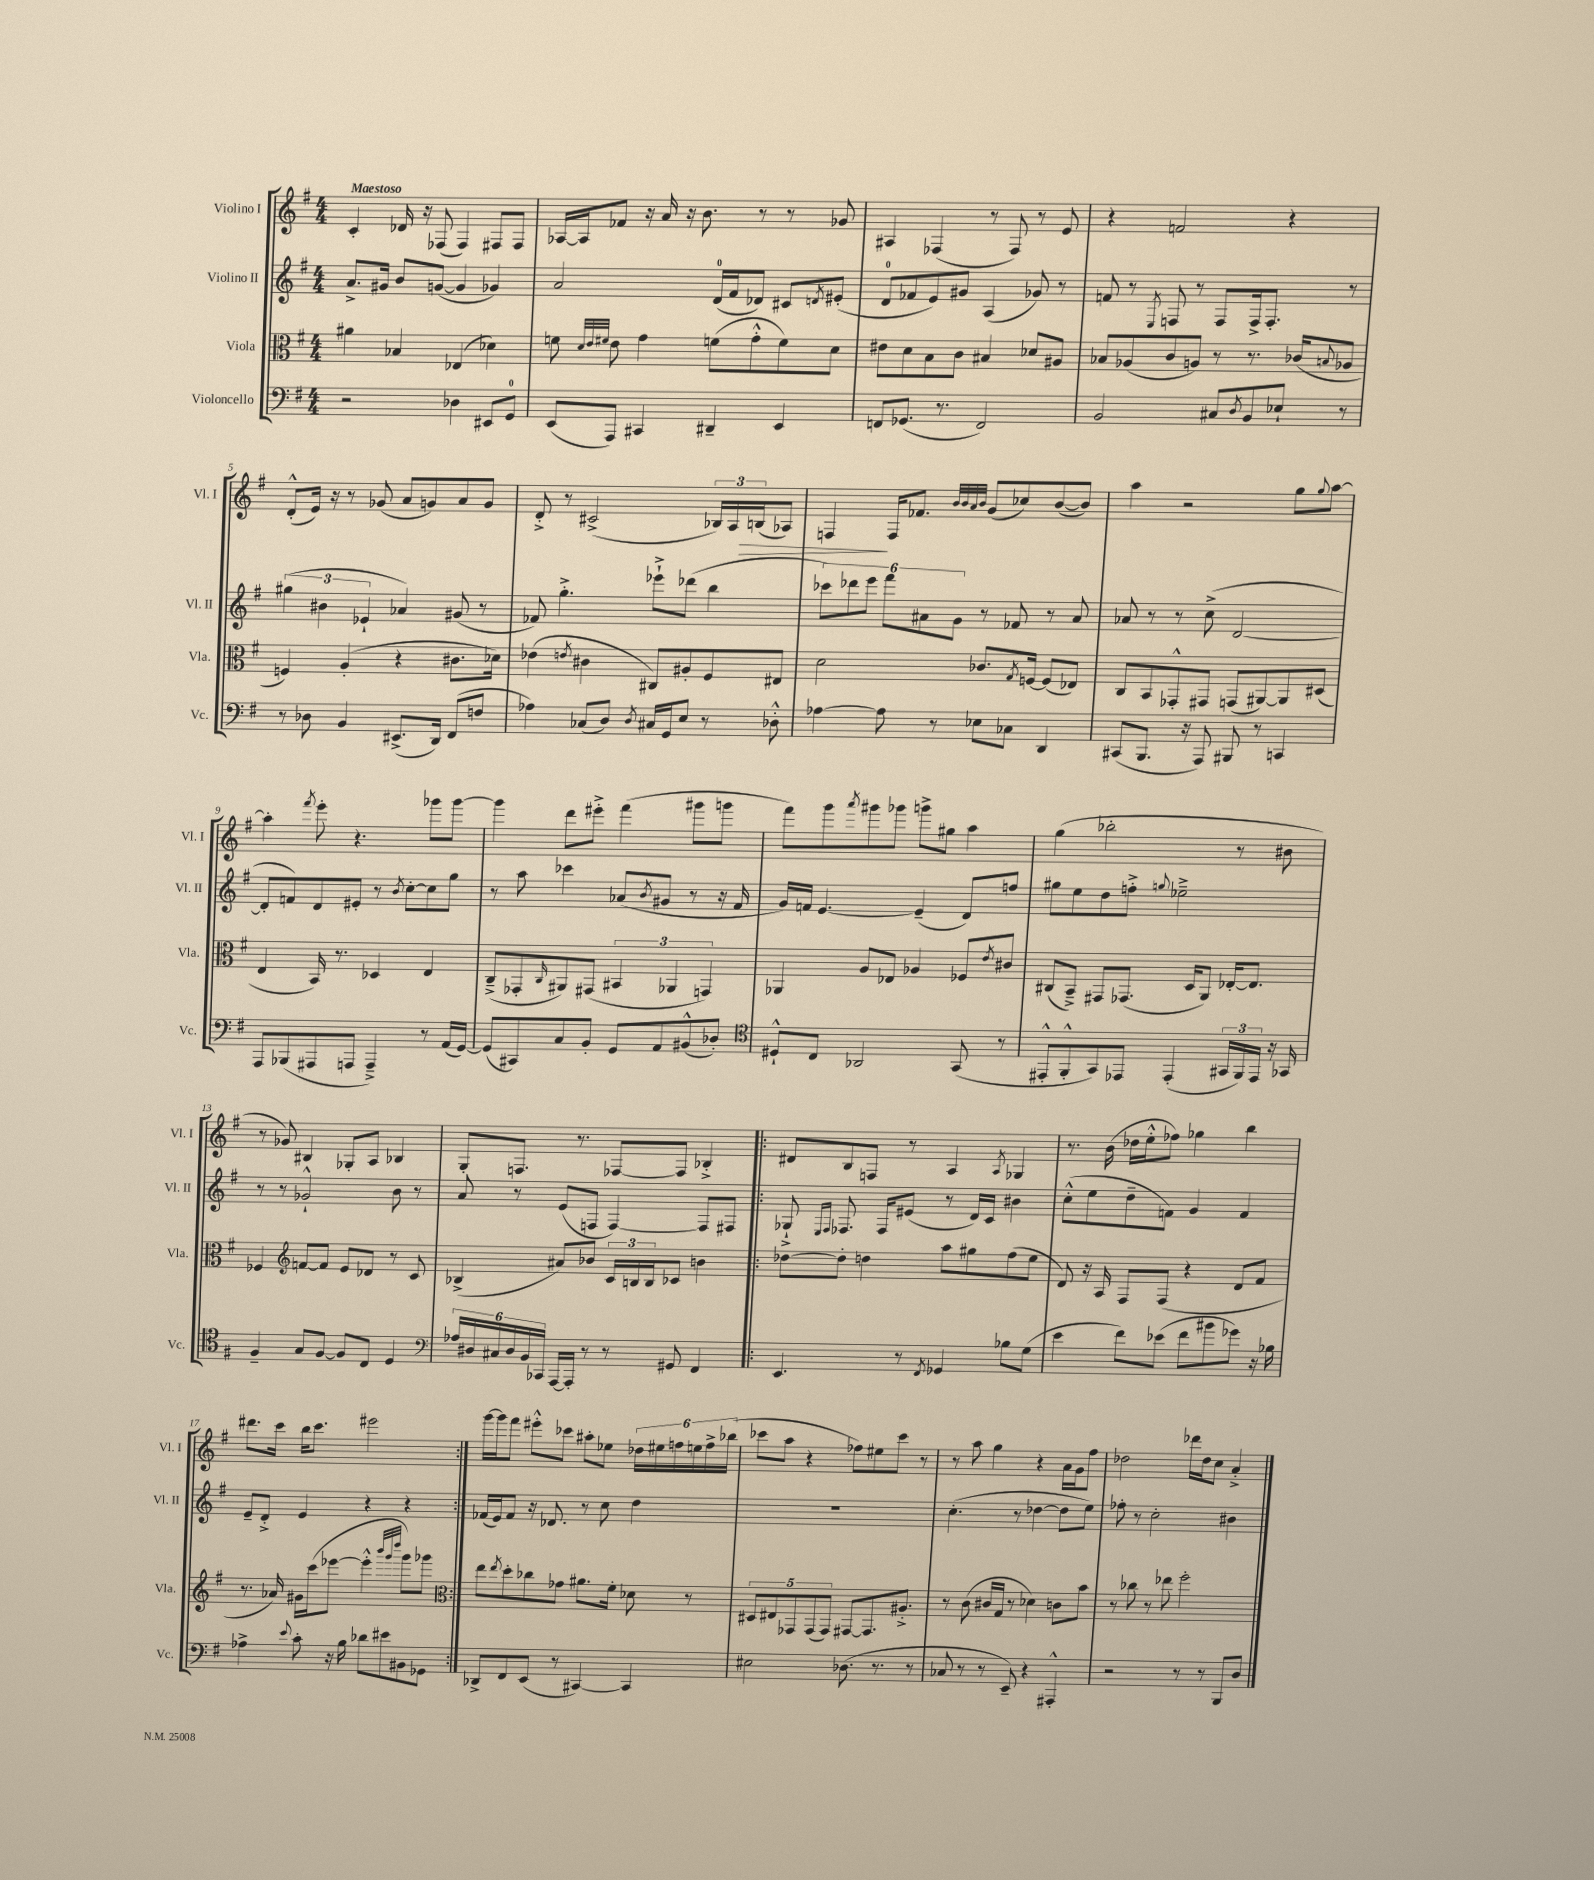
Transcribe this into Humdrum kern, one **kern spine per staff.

**kern	**kern	**kern	**kern	**dynam
*part4	*part3	*part2	*part1	*part1
*staff4	*staff3	*staff2	*staff1	*staff1
*I"Violoncello	*I"Viola	*I"Violino II	*I"Violino I	*
*I'Vc.	*I'Vla.	*I'Vl. II	*I'Vl. I	*
*clefF4	*clefC3	*clefG2	*clefG2	*
*k[f#]	*k[f#]	*k[f#]	*k[f#]	*
*M4/4	*M4/4	*M4/4	*M4/4	*
=1	=1	=1	=1	=1
!	!	!	!LO:TX:a:B:t=Maestoso	!
2r	4a#X\	8.a^/L	4c'/	.
.	.	16g#X/Jk	.	.
.	4B-X/	8b/L	16d-X/	.
.	.	.	16r	.
.	.	([8gn/J	(8F-X/	.
4D-X\	(4E-X/	4g/]	4F-/)	.
8EE#X/L	4d-X\)	4g-X/)	8F#X/L	.
8GG/J	.	.	8F#/J	.
=2	=2	=2	=2	=2
(8EE/L	8fn\	2a/	[16A-X/LL	.
.	.	.	16A-/J]	.
.	32qqd/LLL	.	.	.
.	32qqe/	.	.	.
.	32qqf#X/JJJ	.	.	.
8AAA/J)	8e\	.	8f-X/J	.
4CC#X/	4g\	.	16r	.
.	.	.	16a/	.
.	.	.	16r	.
.	.	.	8.b\	.
4DD#X~/	(8fn\L	(16d/LL	.	.
.	.	16f#/J	.	.
.	8g'^^\	8d-X/J)	8r	.
4EE/	8f\)	8c#X/L	8r	.
.	.	8qdn/	.	.
.	8d\J	(8e#X'/J	8g-X/	.
=3	=3	=3	=3	=3
8FFn/L	8e#X\L	8d/L	4A#X/	.
(8.GG-X/J	8d\	8f-X/	.	.
.	8B\	8e/)	(4F-X/	.
8.r	.	.	.	.
.	8c\J	8g#X/J	.	.
2FF/)	4B#X/	(4A/	8r	.
.	.	.	8F-/)	.
.	8d-X/L	8g-X/)	8r	.
.	8A#X/J	8r	8e/	.
=4	=4	=4	=4	=4
2BB/	8B-X/L	8fn/	4r	.
.	(8A-X/	8r	.	.
.	.	8qE/	.	.
.	8c/	8Fn/	2fn/	.
.	8An/J)	8r	.	.
8C#X/L	8r	8F/L	.	.
8qD/	.	.	.	.
8BB/	8.r	16F^/k	.	.
.	.	8.F'/J	.	.
8E-X`/J	.	.	4r	.
.	(16c-X/KL	.	.	.
.	8qqBn/	.	.	.
8r	8A-X/J	8r	.	.
!!LO:LB:g=z
=5	=5	=5	=5	=5
8r	4Fn/)	(6gg#X\	(8d'^^/L	.
8D-X\	.	.	16e/Jk)	.
.	.	6b#X\	.	.
.	.	.	16r	.
4BB/	(4A'/	.	8r	.
.	.	6e-X`/	.	.
.	.	.	(8g-X/	.
(8.EE#X^/L	4r	4a-X/)	8a/L	.
.	.	.	8gn/)	.
16DD/Jk)	.	.	.	.
(8FF#/L	8.c#X\L	(8g#X/	8a/	.
8Fn/J	.	8r	8g/J	.
.	16d-X\Jk)	.	.	.
=6	=6	=6	=6	=6
4A-X\)	(4e-X\	8f-X/)	8d'^/	.
.	.	4.gg'^\	8r	.
.	8qen/	.	.	.
(8C-X/L	4c#X\	.	(2c#X^/	.
8D/J)	.	.	.	.
8qD/	.	.	.	.
16C#X/LL	8C#X/L)	8eee-X`^\L	.	.
16GG/J	.	.	.	.
8E/J	8A#X'/	(8ddd-X\J	.	.
8r	8F#/	4bb\	24B-X/LL)	.
.	.	.	24A/	.
!	!	!	!	!LO:HP:b
.	.	.	(24Bn/J	>
8D-X'^^\	8E#X/J	.	8A-X/J)	.
=7	=7	=7	=7	=7
[4A-X\	2d\	12ccc-X\L)	4Fn/	.
.	.	12ddd-X\	.	.
.	.	12eee\J	.	.
8A-\]	.	12fff#\L	16F/KL	]
.	.	.	8.f-X/J	.
.	.	12a#X\	.	.
8r	.	.	.	.
.	.	12g\J	.	.
.	.	.	32qqb/LLL	.
.	.	.	32qqb/	.
.	.	.	32qqa/	.
.	.	.	32qqb/JJJ	.
8E-X\L	8.c-X/L	8r	(8g/L	.
8C-X\J	.	8f-X/	8cc-X/)	.
.	8qG/	.	.	.
.	[16Fn/Jk	.	.	.
4DD/	(8F/L]	8r	([8b/	.
.	8E-X/J)	8a#/	8b/J])	.
=8	=8	=8	=8	=8
(8CC#X/L	8C/L	8a-X/	4aa\	.
8.BBB/J	8BB/	8r	.	.
.	8GG-X'^^/	8r	2r	.
16r	.	.	.	.
8AAA/)	8GG#X/J	(8cc^\	.	.
8BBB#X/	(8GGn/L	[2d/	.	.
8r	[8AA#X/)	.	.	.
4CCn/	8AA#/]	.	8gg\L	.
.	.	.	8qqgg/	.
.	(8D#X/J	.	[8aa\J	.
!!LO:LB:g=z
=9	=9	=9	=9	=9
8AAA/L	4E/	8d'/L]	4aa'\]	.
(8BBB-X/	.	8fn/)	.	.
.	.	.	8qfff#/	.
8AAA#X/	16BB/)	8d/	8eee'\	.
.	8.r	.	.	.
8AAAn/J	.	8e#X'/J	4.r	.
4AAA~^/)	4D-X/	8r	.	.
.	.	8qb/	.	.
.	.	[8cc'\L	.	.
8r	4E/	8cc\]	8ggg-X\L	.
(16AA/LL	.	8gg\J	[8ggg-\J	.
[16GG/JJ)	.	.	.	.
=10	=10	=10	=10	=10
(8GG/L]	(8C~^/L	8r	4ggg-\]	.
8CC#X/)	8GG-X'/	8aa\	.	.
.	16qqC/	.	.	.
8C/	8AA#X/)	4ccc-X\	8ddd\L	.
8BB'/J	(8GG#X/J	.	8eee#X'^\J	.
8GG/L	6BB#X/	(8a-X/L	(4fff#\	.
.	.	8qb/	.	.
8AA/	.	8g#X/J	.	.
.	6AA-X/	.	.	.
(8BB#X^^/	.	8r	8ggg#X\L	.
.	6GGn/)	.	.	.
8D-X'/J)	.	16r	8gggn\J	.
.	.	16f#/	.	.
=11	=11	=11	=11	=11
*clefC4	*	*	*	*
8D#X`^^/L	4AA-X/	16g/LL)	8fff#\L)	.
.	.	16fn/JJ	.	.
8C/J	.	[4.e/	8ggg\	.
.	.	.	8qaaa/	.
2AA-X/	8A/L	.	8ggg#X\	.
.	8E-X/J	.	8ggg-X\J	.
.	4A-X/	(4e~/]	8gggn^\L	.
.	.	.	8gg#X\J	.
(8GG/	8F-X/L	8d/L)	4aa\	.
.	8qe/	.	.	.
8r	8c#X/J	8ffn/J	.	.
=12	=12	=12	=12	=12
8EE#X'^^/L	(8C#X/L	8gg#X\L	(4gg\	.
8FF#'^^/	8BB~^/J)	8ee\	.	.
8GG/)	8GG#X/L	8dd\	2bb-X'\	.
8EE-X/J	(8.GG-X/J	8ffn'^\J	.	.
.	.	8qqggn/	.	.
(4EE-'/	.	2ee-X~^\	.	.
.	16D/KL	.	.	.
.	8AA/J)	.	.	.
24GG#X/LL	[16E-X'/KL	.	8r	.
24FF#/)	.	.	.	.
.	8.E-/J]	.	.	.
24EE-/JJ	.	.	.	.
16r	.	.	8b#X\	.
16GG-X/	.	.	.	.
!!LO:LB:g=z
=13	=13	=13	=13	=13
4F#~/	4F-X/	8r	8r	.
.	.	8r	8g-X/)	.
*	*clefG2	*	*	*
8G/L	[8fn/L	2g-X`^^/	4B#X/	.
[8F#/J	8f/J]	.	.	.
8F#/L]	8e/L	.	8G-X'/L	.
8C/J	8d-X/J	.	8A/J	.
4D/	8r	8b\	4B-X/	.
.	8c/	8r	.	.
=14	=14	=14	=14	=14
*clefF4	*	*	*	*
24A-X/LL	(4B-X^/	8a/	8G'/L	.
24D#X/	.	.	.	.
24C#X/	.	.	.	.
24D#/	.	8r	8.Fn/J	.
24BB/	.	.	.	.
24CC-X/JJ	.	.	.	.
[16AAA/LL	8a#X/L)	(8e/L	.	.
16AAA'/JJ]	.	.	8.r	.
8r	8b-X/J	8Fn/J	.	.
8r	24c/LL	[4F/)	[8F-X/L	.
.	24Bn/	.	.	.
.	24B/J	.	.	.
8GG#X/	8c-X/J	.	8F-/J]	.
4FF#/	4bn\	8F/L]	4B-X'^/	.
.	.	8F#X/J	.	.
=15!|:	=15!|:	=15!|:	=15!|:	=15!|:
4.EE/	[8dd-X\L	8G-X`^/	8d#X/L	.
.	.	16qqE/LL	.	.
.	.	16qqF#/JJ	.	.
.	8dd-'\J]	8.F-X/	8B/	.
.	4ddn\	.	8Fn/J	.
.	.	16F-/KL	.	.
8r	.	(8e#X/J	8r	.
8qFF#/	.	.	.	.
4GG-X/	8aa\L	8r	4A/	.
.	8gg#X\	16d/LL)	.	.
.	.	16c/JJ	.	.
.	.	.	8qA/	.
8B-X\L	(8ff#\	4b#X\	4G-X/	.
(8G\J	8ee\J	.	.	.
=16	=16	=16	=16	=16
4e\	8d/)	(8cc'^^\L	8.r	.
.	16r	8ee\	.	.
.	16A/	.	(16b\	.
8f#\L)	8F#/L	8dd~\	16dd-X\LL	.
.	.	.	16ee'^^\J	.
(8e-X\J	(8F#/J	8fn\J)	8ff-X\J)	.
8f#\L	4r	4g/	4gg-X\	.
8b#X\	.	.	.	.
8g-X\J)	8d/L	4f/	4bb\	.
16r	8f#/J	.	.	.
16B-X\	.	.	.	.
!!LO:LB:g=z
=17	=17	=17	=17	=17
4A-X^\	8.r	8e~/L	8.ddd#X\L	.
.	.	8d'^/J	.	.
.	16a-X/)	.	16ccc\Jk	.
8qqe/	.	.	.	.
8c'\	16g#X\LL	4e/	16bb\KL	.
.	(16ccc\J	.	8.ccc\J	.
16r	[8eee-X\J	.	.	.
16B\	.	.	.	.
8d-X\L	4eee-'^^\]	4r	2eee#X\	.
8e#X\	.	.	.	.
.	32qqbbb/LLL	.	.	.
.	32qqggg/	.	.	.
.	32qqdddd/JJJ	.	.	.
8BB#X\	8ggg\L)	4r	.	.
8GG-X\J	8ggg-X\J	.	.	.
=18:|!	=18:|!	=18:|!	=18:|!	=18:|!
*	*clefC3	*	*	*
8DD-X^/L	8ee\L	(16f-X/LL	[16ggg\LL	.
.	.	16e/J)	16ggg\J]	.
.	8qee/	.	.	.
8FF#/	8dd'\	8f-/J	8fff#\J	.
(8EE/J	8cc-X\	16r	8eee#X'^^\L	.
.	.	8.d-X/	.	.
8r	8g-X\J	.	8ccc-X\J	.
[4CC#X/)	8.a#X\L	8r	8aa#X'\L	.
.	.	8cc\	8ee-X\J	.
.	16f#'\Jk	.	.	.
4CC#/]	8d-X\	4dd\	24dd-X\LL	.
.	.	.	24ee#X\	.
.	.	.	24ffn\	.
.	8r	.	24een\	.
.	.	.	24ff^\	.
.	.	.	(24bb-X\JJ	.
=19	=19	=19	=19	=19
2E#X\	10D#X/L	1r	8ccc-X\L	.
.	10E#X/	.	.	.
.	.	.	8aa\J	.
.	10GG-X/	.	.	.
.	.	.	4r	.
.	(10GG-/	.	.	.
.	10GG-/J)	.	.	.
(8.D-X\	[8GG#X/L	.	8ff-X\L)	.
.	8.GG#/]	.	8ee#X\	.
8.r	.	.	.	.
.	.	.	8ccc-\J	.
.	8.A#X'^/J	.	.	.
8r	.	.	8r	.
=20	=20	=20	=20	=20
8C-X/	8r	(4.cc'\	8r	.
8r	(8c\	.	8aa\	.
8r	16c#X/LL	.	4gg\	.
.	16G/JJ	.	.	.
8EE~/)	8r	8r	.	.
4r	4d-X\)	[4dd-X\	4r	.
4AAA#X'^^/	8cn\L	8dd-\L]	16a\LL	.
.	.	.	16g\J	.
.	8b\J	8ee\J)	8ff#\J	.
=21	=21	=21	=21	=21
2r	8r	8ff-X'\	2dd-X\	.
.	8cc-X\	8r	.	.
.	8r	2cc'\	.	.
.	8ee-X\	.	.	.
8r	2ff#'\	.	16ddd-X\LL	.
.	.	.	16dd-\J	.
8r	.	.	8cc\J	.
8BBB/L	.	4b#X\	4a'^/	.
8D/J	.	.	.	.
==	==	==	==	==
*-	*-	*-	*-	*-
